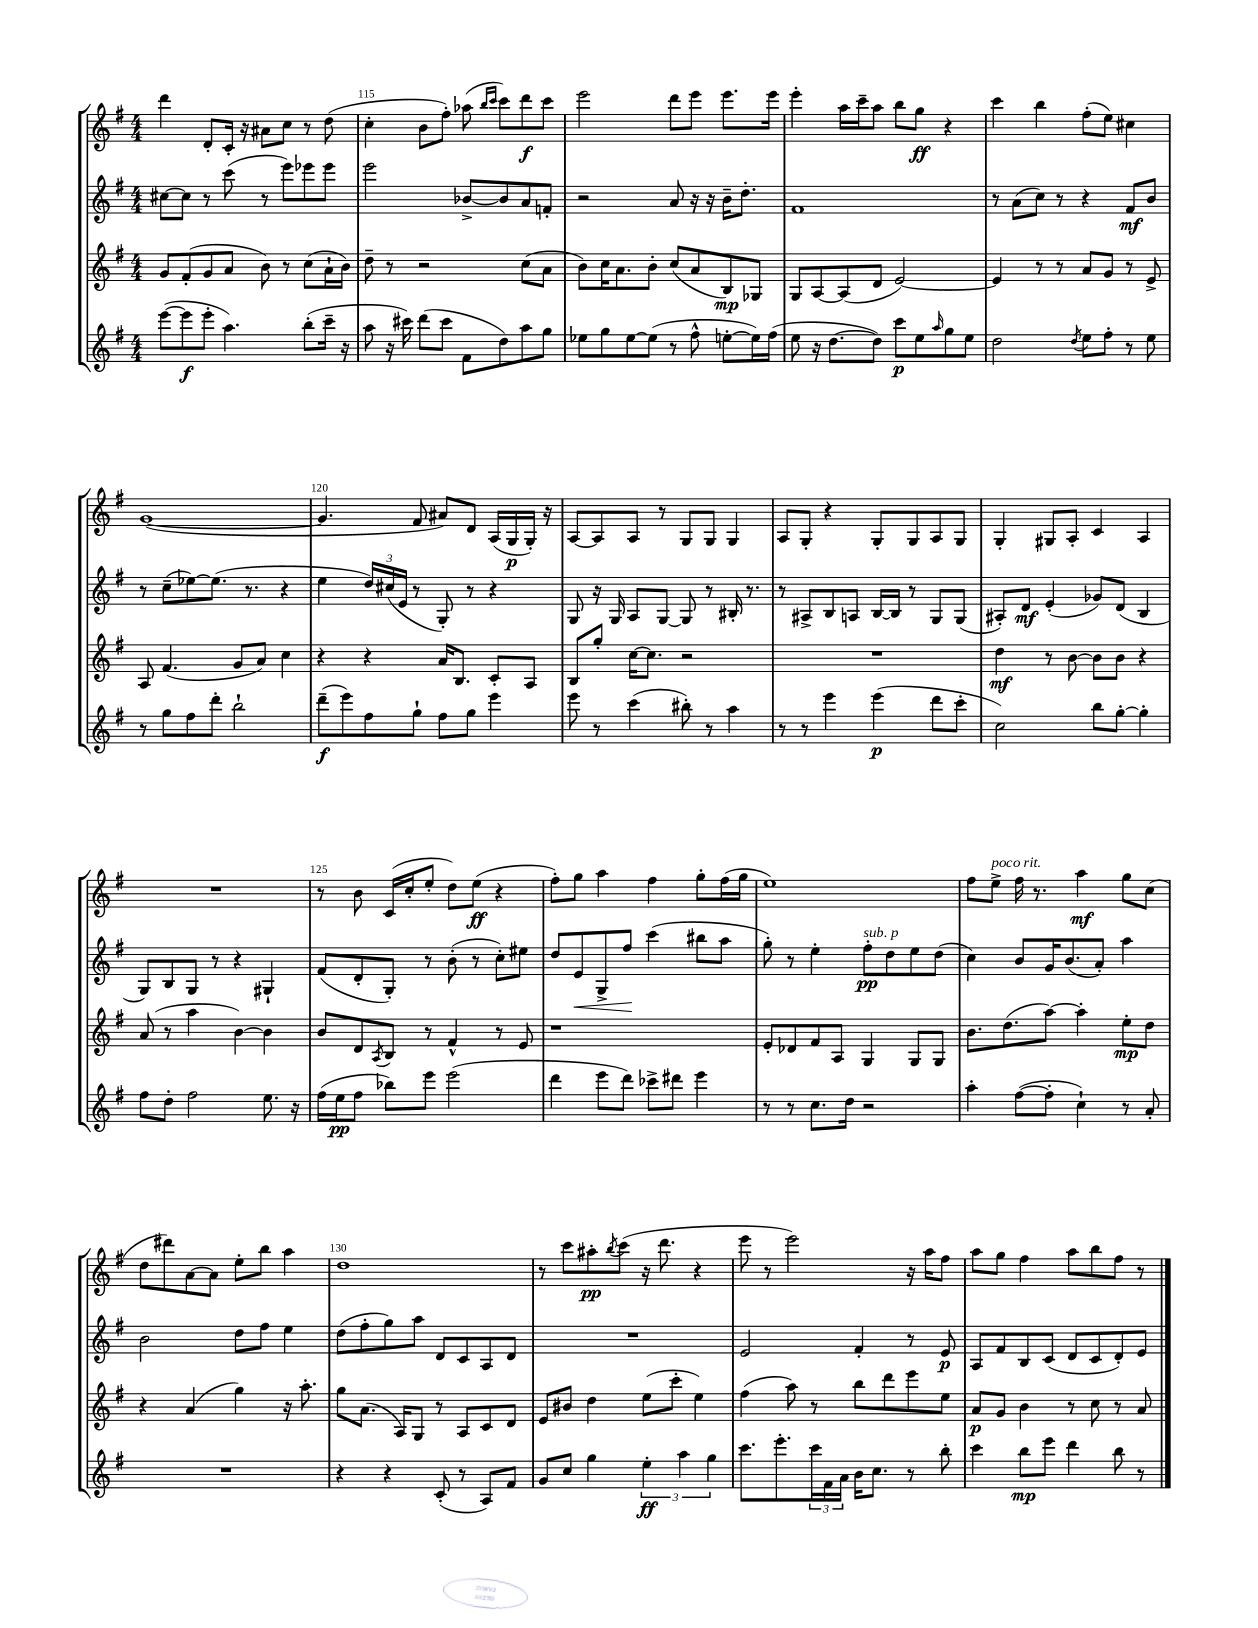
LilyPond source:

<<
\new StaffGroup <<
\new Staff = "s0" {
    \clef treble \key g \major \numericTimeSignature \time 4/4
    d'''4 d'8-. c'16-. r16 ais'8 c''8 r8 d''8( |
    c''4-. b'8 fis''8-.) aes''8( \grace { b''16 c'''16 } c'''8) d'''8\f c'''8 |
    e'''2 d'''8 e'''8 e'''8. e'''16 |
    e'''4-. a''16 c'''16-- a''8 b''8 g''8\ff r4 |
    c'''4 b''4 fis''8-.( e''8) cis''4 |
    g'1~( |
    g'4. fis'8 ais'8) d'8 a16( g16\p g16-.) r16 |
    a8~ a8 a8 r8 g8 g8 g4 |
    a8 g8-. r4 g8-. g8 a8 g8 |
    g4-. gis8 a8-. c'4 a4 |
    R1 |
    r8 b'8 c'16( c''16-. e''8-. d''8) e''8\ff( r4 |
    fis''8-.) g''8 a''4 fis''4 g''8-. fis''16( g''16 |
    e''1) |
    fis''8 e''8->^\markup { \italic "poco rit." } fis''16 r8. a''4\mf g''8 c''8( |
    d''8 dis'''8) a'8~ a'8 e''8-. b''8 a''4 |
    d''1 |
    r8 c'''8 ais''8-.\pp \acciaccatura { b''8 } c'''8( r16 d'''8. r4 |
    e'''8 r8 e'''2) r16 a''16 fis''8 |
    a''8 g''8 fis''4 a''8 b''8 fis''8 r8 \bar "|." |
}
\new Staff = "s1" {
    \clef treble \key g \major \numericTimeSignature \time 4/4
    cis''8~ cis''8 r8 c'''8( r8 e'''8) ees'''8 ees'''8 |
    e'''2 bes'8~-> bes'8 a'8 f'8-. |
    r2 a'8 r16 r16 b'16-- d''8.-. |
    fis'1 |
    r8 a'8( c''8) r8 r4 fis'8\mf b'8 |
    r8 c''8--( ees''8~) ees''8.( r8. r4 |
    e''4 \tuplet 3/2 { d''16) cis''16( e'16 } r8 g8-.) r8 r4 |
    g8 r16 g16 a8 g8~ g8 r8 bis16-. r8. |
    r8 ais8-> b8 a8 b16~ b16 r8 g8 g8( |
    ais8-.) d'8\mf e'4-.( ges'8) d'8( b4 |
    g8) b8 g8 r8 r4 gis4-! |
    fis'8( d'8-. g8-.) r8 b'8-.( r8 c''8-.) eis''8 |
    d''8 e'8\< g8-> fis''8\! c'''4( bis''8 a''8 |
    g''8-.) r8 e''4-. fis''8-.\pp^\markup { \italic "sub. p" } d''8 e''8 d''8( |
    c''4) b'8 g'16 b'8.( a'8-.) a''4 |
    b'2 d''8 fis''8 e''4 |
    d''8( fis''8-. g''8) a''8 d'8 c'8 a8 d'8 |
    R1 |
    e'2 fis'4-. r8 e'8\p |
    a8 fis'8 b8 c'8( d'8 c'8 d'8-.) e'8 \bar "|." |
}
\new Staff = "s2" {
    \clef treble \key g \major \numericTimeSignature \time 4/4
    g'8 fis'8-.( g'8 a'8 b'8) r8 c''8( a'16-! b'16) |
    d''8-- r8 r2 c''8( a'8 |
    b'8) c''16 a'8. b'8-. c''8( a'8 b8\mp) ges8 |
    g8 a8~ a8( d'8 e'2~) |
    e'4 r8 r8 a'8 g'8 r8 e'8-> |
    a8 fis'4.( g'8 a'8) c''4 |
    r4 r4 a'16 b8. c'8-. a8 |
    b8 g''8-. c''16~ c''8. r2 |
    R1 |
    d''4\mf r8 b'8~ b'8 b'8 r4 |
    a'8( r8 a''4 b'4~) b'4 |
    b'8 d'8 \acciaccatura { a8 } b8 r8 fis'4-^ r8 e'8 |
    r1 |
    e'8-. des'8 fis'8 a8 g4 g8 g8 |
    b'8. d''8.( a''8~) a''4-. e''8-.\mp d''8 |
    r4 a'4( g''4) r16 a''8.-. |
    g''8 a'8.( a16) g8 r8 a8 c'8 d'8 |
    e'8 bis'8 d''4 e''8( c'''8-. e''4) |
    fis''4( a''8) r8 b''8 d'''8 e'''8 e''8 |
    a'8\p g'8 b'4 r8 c''8 r8 a'8 \bar "|." |
}
\new Staff = "s3" {
    \clef treble \key g \major \numericTimeSignature \time 4/4
    e'''8~( e'''8\f e'''8-. a''4.) b''8-.( c'''16-- r16 |
    a''8 r16 cis'''16) d'''8( cis'''8 fis'8 d''8) a''8 g''8 |
    ees''8 g''8 ees''8~ ees''8( r8 fis''8-^ e''8~-. e''16) fis''16( |
    e''8 r16 d''8.~ d''8) c'''8\p e''8 \grace { a''16 } g''8 e''8 |
    d''2 \acciaccatura { d''8 } e''8 fis''8-. r8 e''8 |
    r8 g''8 fis''8 d'''8-. b''2-! |
    d'''8--\f( e'''8) fis''8 g''8-! fis''8 g''8 e'''4 |
    e'''8 r8 c'''4( bis''8-.) r8 a''4 |
    r8 r8 e'''4 e'''4\p( d'''8 c'''8-. |
    c''2) b''8 g''8~-. g''4-. |
    fis''8 d''8-. fis''2 e''8. r16 |
    fis''16( e''16\pp fis''8 bes''8) e'''8 e'''2( |
    d'''4 e'''8 d'''8) ces'''8-> dis'''8 e'''4 |
    r8 r8 c''8. d''16 r2 |
    a''4-. fis''8~( fis''8-. c''4-!) r8 a'8-. |
    R1 |
    r4 r4 c'8-.( r8 a8) fis'8 |
    g'8 c''8 g''4 \tuplet 3/2 { e''4-.\ff a''4 g''4 } |
    c'''8. e'''8.-. \tuplet 3/2 { c'''16 fis'16 a'16 } b'16 c''8. r8 b''8-. |
    c'''4 b''8\mp e'''8 d'''4 b''8 r8 \bar "|." |
}
>>
>>
\layout { \context { \Score currentBarNumber = #114 \override BarNumber.break-visibility = ##(#f #t #t) barNumberVisibility = #(every-nth-bar-number-visible 5) } }
